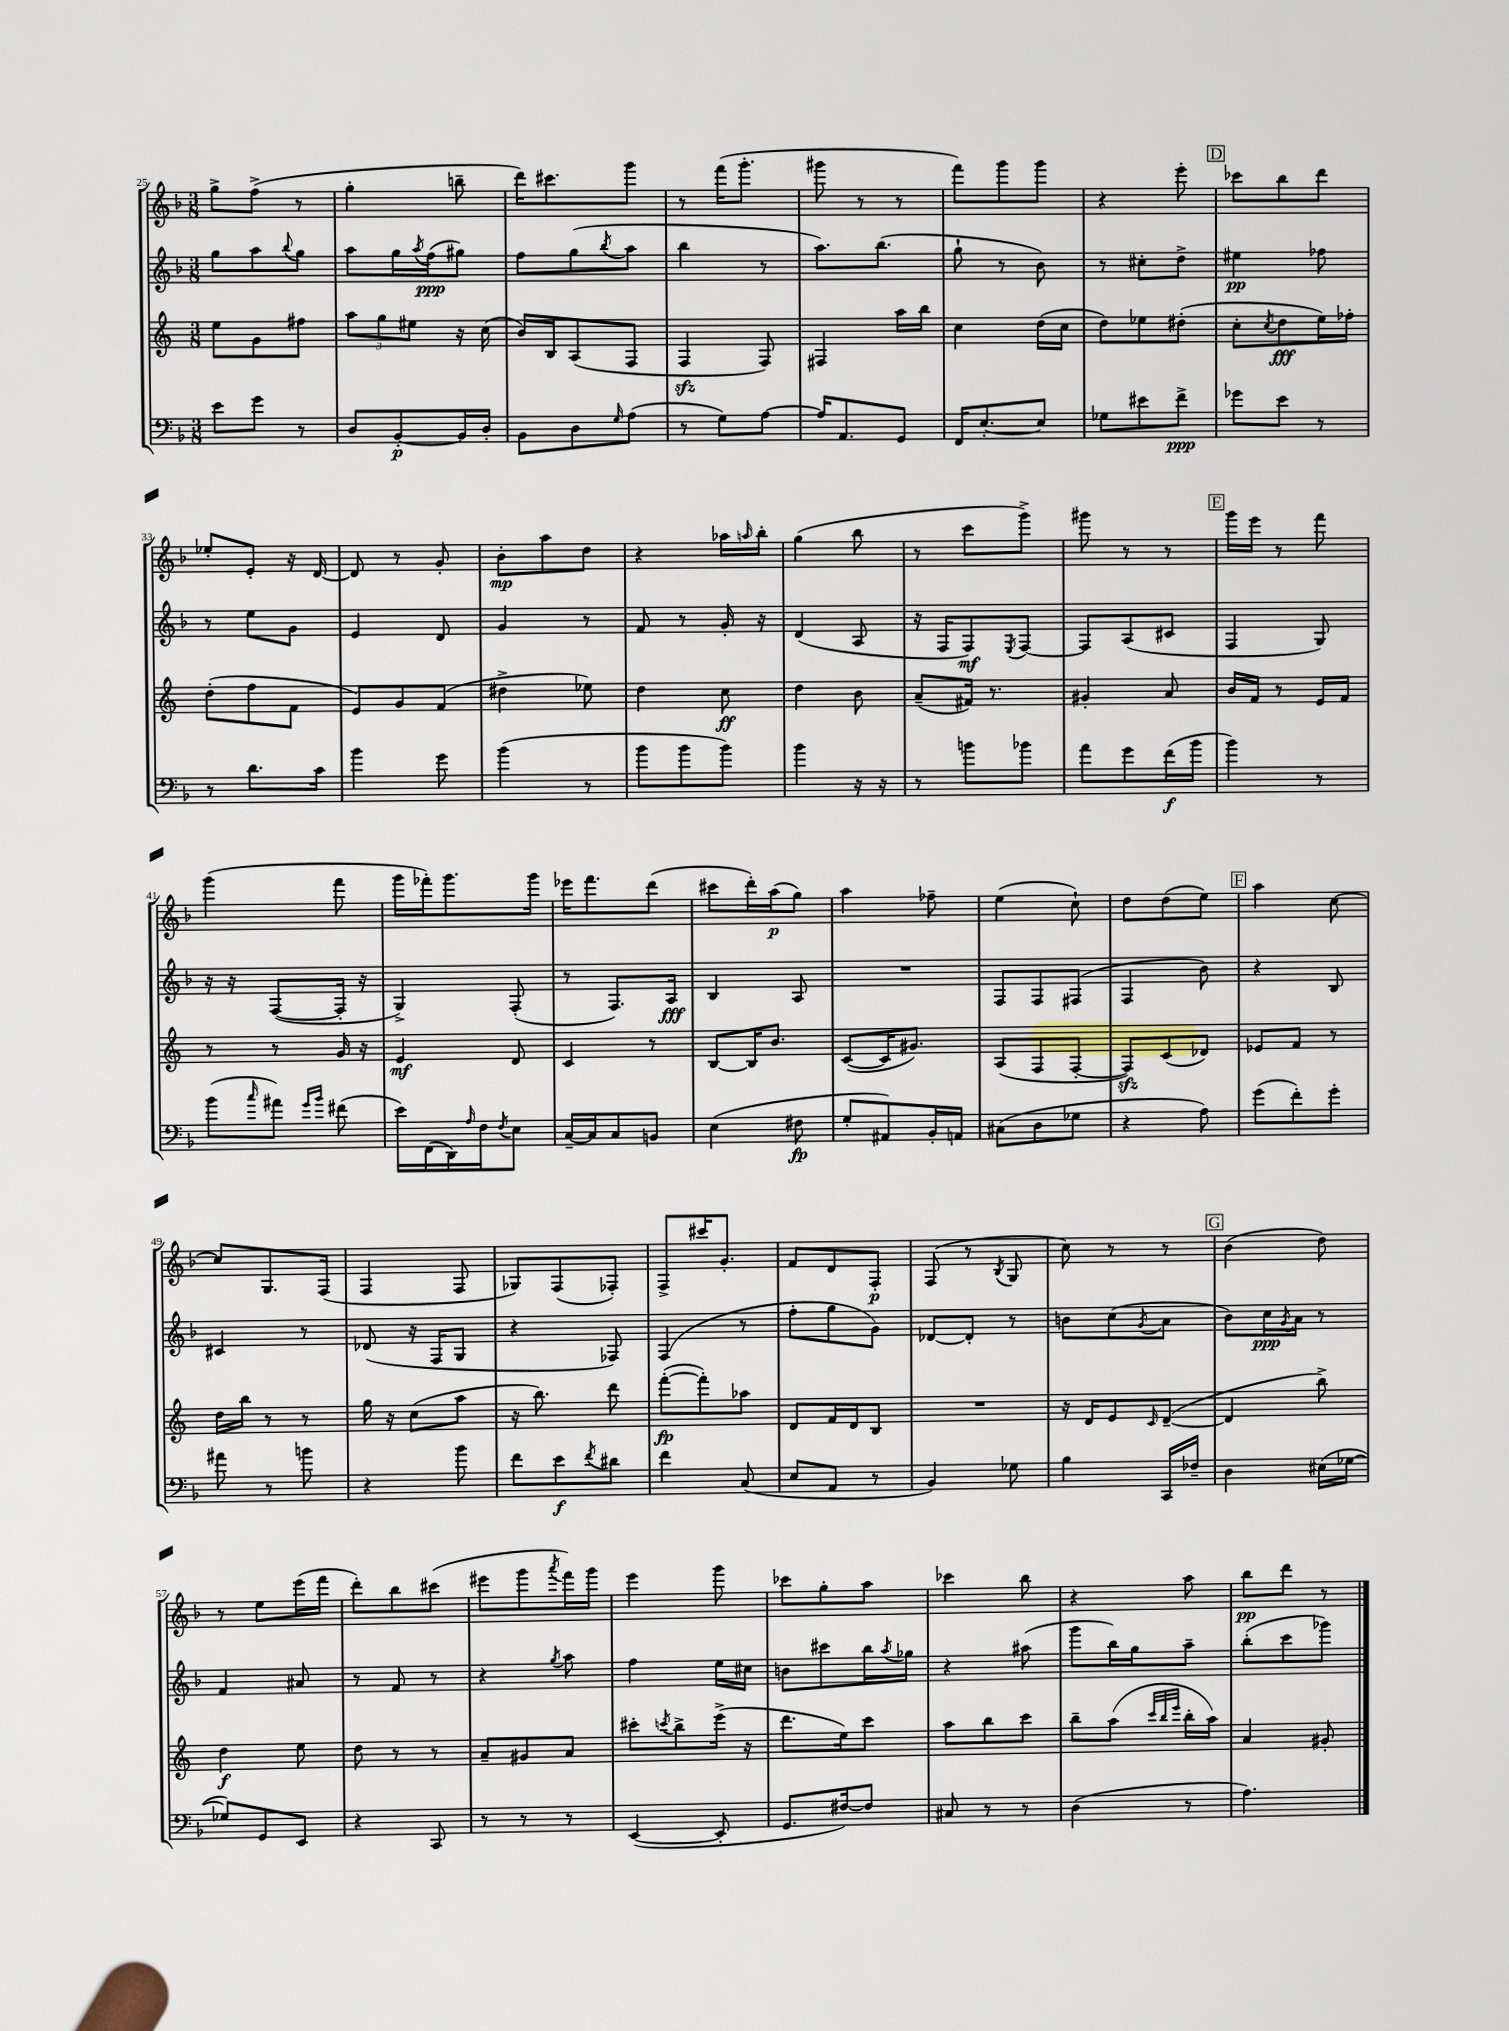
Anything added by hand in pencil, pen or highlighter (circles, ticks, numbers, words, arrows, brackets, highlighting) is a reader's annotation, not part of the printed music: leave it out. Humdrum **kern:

**kern	**kern	**kern	**kern
*staff4	*staff3	*staff2	*staff1
*clefF4	*clefG2	*clefG2	*clefG2
*k[b-]	*k[]	*k[b-]	*k[b-]
*M3/8	*M3/8	*M3/8	*M3/8
8e	8ee	8gg	8gg^
8g	8g	8aa	(8ff^
.	.	8qqbb-	.
8r	8ff#	8gg	8r
=	=	=	=
8D	12aa	8aa	4gg'
.	12gg	.	.
[8BB-'	.	16gg	.
.	12ee#	.	.
.	.	8qaa	.
.	.	(16ff	.
16BB-]	16r	8gg#)	8bb~
16D'	(16cc	.	.
=	=	=	=
8BB-	16b)	8ff	16ddd)
.	16B	.	8.ccc#
8D	(8A	(8gg	.
16qqG	.	8qbb-	.
(8A	8F	8aa	8ggg
=	=	=	=
8r	4F	4bb-	8r
8G)	.	.	(16fff
.	.	.	8.ggg'
[8A	8F)	8r	.
=	=	=	=
16A]	4F#	8.aa)	8ggg#
8.AA	.	.	.
.	.	.	8r
.	.	(8.bb-	.
8GG	16aa	.	8r
.	16bb	.	.
=	=	=	=
16FF	4cc	8gg`	8fff)
[8.E'	.	.	.
.	.	8r	8ggg
8E]	(16dd	8b-)	8ggg
.	16cc	.	.
=	=	=	=
8G-	8dd)	8r	4r
8e#	8ee-	8cc#'	.
8f^	(8dd#'	8dd^	8eee'
=	=	=	=
8g-	8cc'	4ee#	8ccc-
.	8qcc	.	.
8e	8dd	.	8bb-
8r	16ee)	8ff-	8ddd
.	16ff-'	.	.
=	=	=	=
8r	(8dd'	8r	8ee-'
8.d	8ff	8ee	8e'
.	8f	8g	16r
16c	.	.	[16d
=	=	=	=
4b-	8e)	4e	8d]
.	8g	.	8r
8g	(8f	8d	8g'
=	=	=	=
(4b-	4dd#^	4g	8b-'
.	.	.	8aa
8r	8ee-)	8r	8dd
=	=	=	=
8b-	4dd	8f	4r
8b-	.	8r	.
8b-)	8cc	16g'	16aa-
.	.	.	16qqaa
.	.	16r	16bb-'
=	=	=	=
4b-	4dd	(4d	(4gg
16r	8b	8A	8bb-
16r	.	.	.
=	=	=	=
8r	(8a~	16r	8r
.	.	16F	.
8b	16f#)	8F)	8ccc
.	8.r	.	.
.	.	8qE	.
8b-	.	[8F	8ggg^)
=	=	=	=
8a	4g#'	8F]	8ggg#
8g	.	(8A	8r
(16f	8a	8c#	8r
16b-	.	.	.
=	=	=	=
4b-)	16b	4F	16ggg
.	16f	.	16eee
.	8r	.	8r
8r	16e	8G)	8fff
.	16f	.	.
=	=	=	=
(8b-	8r	16r	(4ggg
.	.	16r	.
16qqcc	.	.	.
8a#)	8r	([8F	.
16qqg	.	.	.
16qqb-	.	.	.
(8f#	16g	16F']	8fff
.	16r	16r	.
=	=	=	=
16e)	4e	4G^)	16ggg
(16FF	.	.	16fff-')
16DD)	.	.	8.ggg
16qqA	.	.	.
16F	.	.	.
8qF	.	.	.
8E	8d	(8F'	.
.	.	.	16ggg
=	=	=	=
[16C~	4c	8r	16eee-
16C]	.	.	8.fff
8C	.	8.F)	.
8BB	8r	.	(8ddd
.	.	16A	.
=	=	=	=
(4E	[8B	4B-	8ccc#
.	16B]	.	16ddd')
.	8.b	.	(16aa
8F#	.	8A	8gg)
=	=	=	=
8G'	([8c	4.r	4aa
8AA#)	16c]	.	.
.	8.g#)	.	.
16BB-'	.	.	8ff-~
16AA	.	.	.
=	=	=	=
(8C#	(8A	8F	(4ee
8D	8F	8F	.
8G-	[8F'	(8F#	8cc`)
=	=	=	=
4r	8F])	4F	8dd
.	(8c	.	(8dd
8A)	8d-)	8b-)	8ee)
=	=	=	=
(8g	8e-	4r	4aa
8f')	8f	.	.
8g'	8r	8B-	[8cc
=	=	=	=
8a#	16dd	4c#	8cc]
.	16bb	.	.
8r	8r	.	8.G
8b	8r	8r	.
.	.	.	(16F
=	=	=	=
4r	16gg	(8d-	4F
.	16r	.	.
.	(8cc	16r	.
.	.	16F	.
8b-	8aa	8G	8F
=	=	=	=
8f	16r	4r	8G-)
.	8.bb)	.	.
8e	.	.	(8F
8qf	.	.	.
8d#	8ddd	8F-)	8F-')
=	=	=	=
4f	([8fff'	(4F	8F^
.	8fff'])	.	16ccc#
.	.	.	8.g'
(8C	8aa-	8r	.
=	=	=	=
8E	8d	8ff'	8f
8AA	16f	8gg	8d
.	16d	.	.
8r	8B	8g)	8F'
=	=	=	=
4BB-)	4.r	[8d-	(8F
.	.	8d-']	8r
.	.	.	8qB-
8G-	.	8r	8G
=	=	=	=
4B-	16r	8b	8cc)
.	16d	.	.
.	8e	(8cc	8r
.	16qqc	8qg	.
16CC	([8d~	8a	8r
16F-~	.	.	.
=	=	=	=
4D	4d]	8b-)	(4b-
.	.	16cc	.
.	.	8qg	.
.	.	16a	.
(16E#	8bb^)	8r	8dd)
[16G-	.	.	.
=	=	=	=
8G-])	4dd	4f	8r
8GG	.	.	8ee
8EE	8ee	8a#	(16eee
.	.	.	16fff
=	=	=	=
4r	8dd	8r	8ddd')
.	8r	8f	8bb-
8CC	8r	8r	(8ccc#
=	=	=	=
8r	8a~	4r	8eee#
8r	8g#	.	8ggg
.	.	8qgg	8qaaa
8r	8a	8aa	16fff)
.	.	.	16ggg
=	=	=	=
([4EE	8ccc#'	4ff	4eee
.	8qccc	.	.
.	8bb^	.	.
8EE']	(16eee^	16ee	8ggg
.	16r	16cc#	.
=	=	=	=
8.GG	8.ddd	8b	8ccc-
.	.	8ccc#	8gg'
[16F#)	16ee)	.	.
8F#]	8ccc	16bb-	8aa
.	.	8qaa	.
.	.	16gg-	.
=	=	=	=
8C#	8aa	4r	4ccc-
8r	8bb	.	.
8r	8ccc	(8aa#	8bb-
=	=	=	=
(4D	8bb~	8ggg	4r
.	(8aa	16bb-)	.
.	.	16gg	.
.	32qqccc	.	.
.	32qqbb	.	.
.	32qqeee	.	.
8r	16bb'	8aa~	8aa
.	16aa)	.	.
=	=	=	=
4.A)	4a	(8bb-'	8bb-
.	.	8ccc	8ddd
.	8g#'	8ggg-)	8r
==	==	==	==
*-	*-	*-	*-
